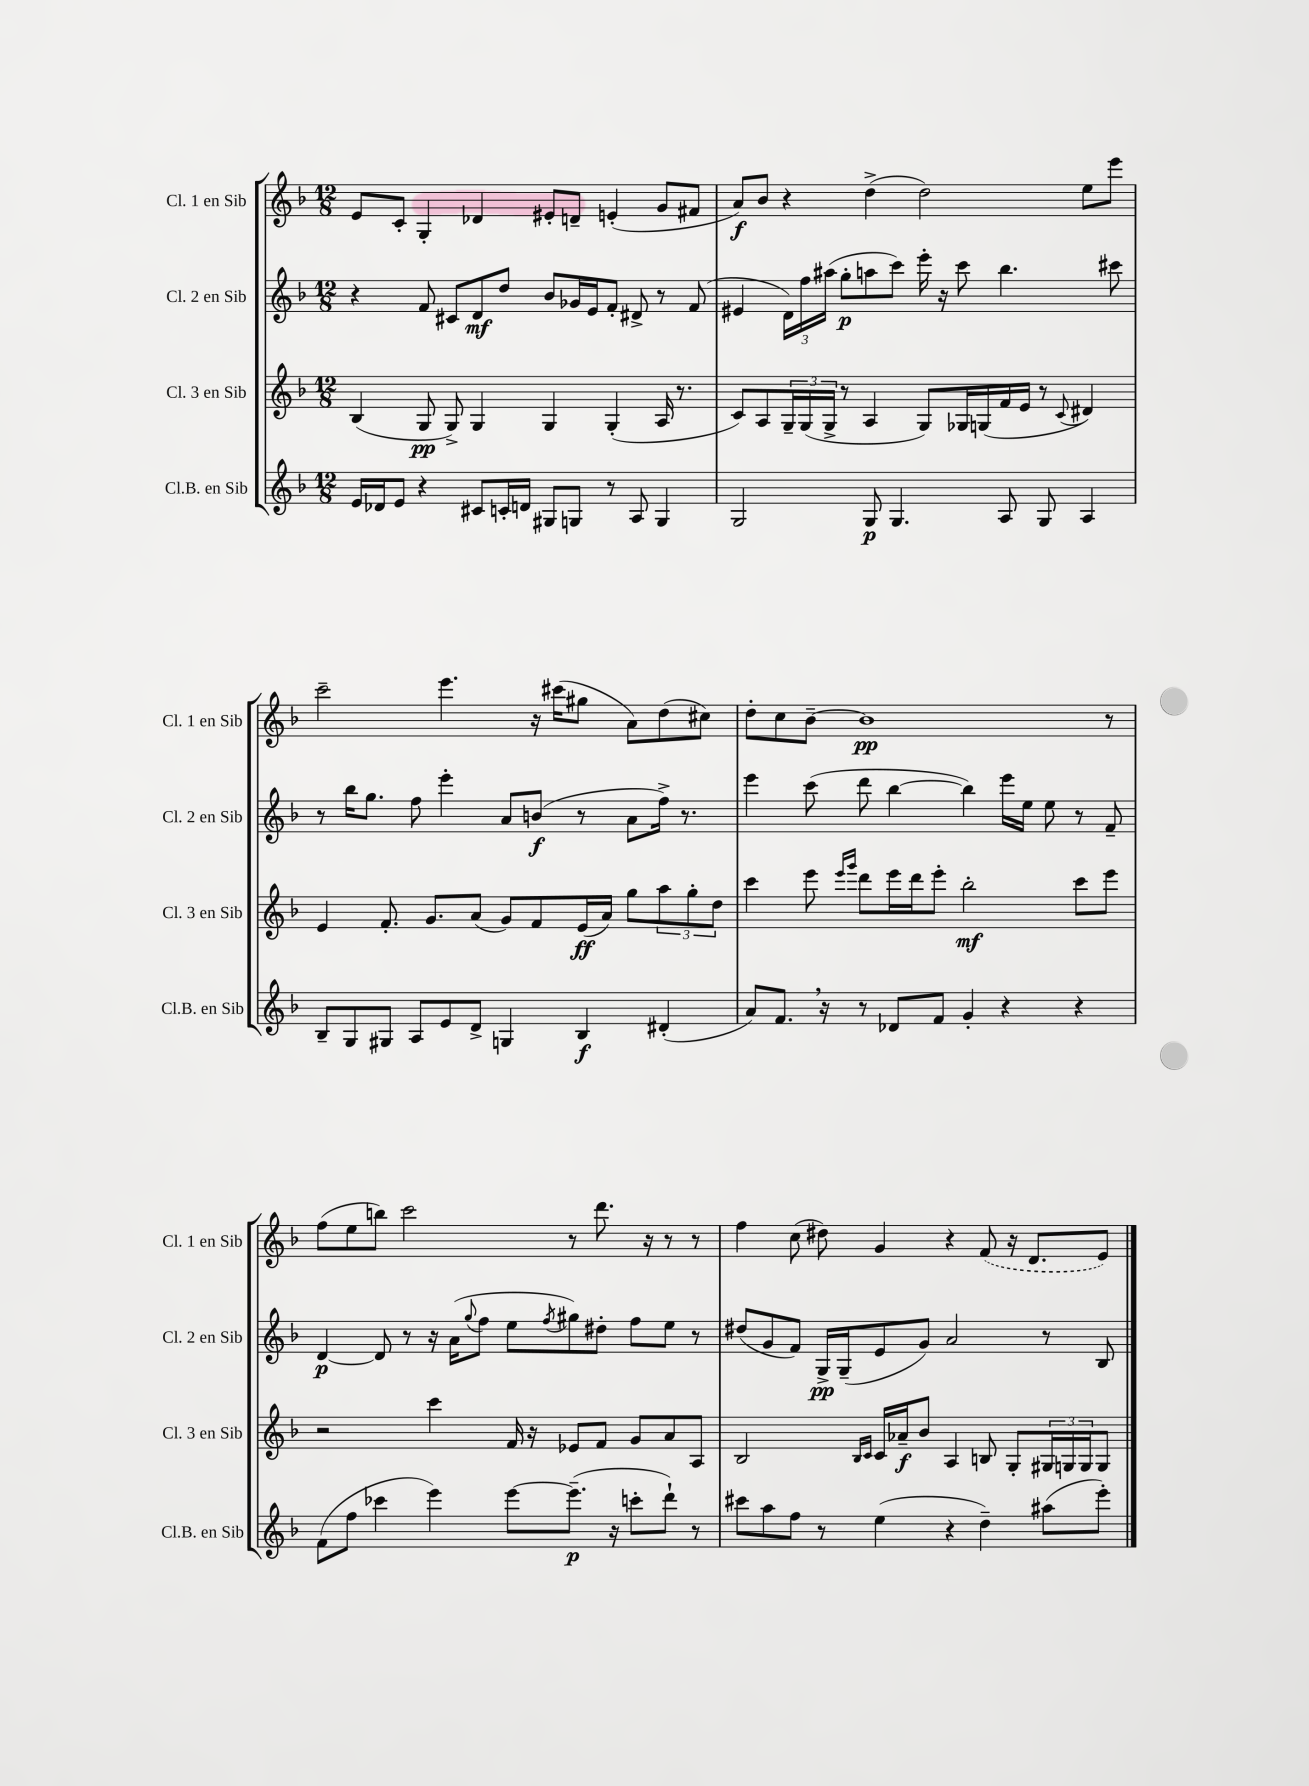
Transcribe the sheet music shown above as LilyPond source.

<<
\new StaffGroup <<
\new Staff = "s0" \with { instrumentName = "Cl. 1 en Sib" shortInstrumentName = "Cl. 1 en Sib" } {
    \clef treble \key f \major \numericTimeSignature \time 12/8
    e'8 c'8-. g4-. des'4 eis'8-. d'8-- e'4-.( g'8 fis'8 |
    a'8\f) bes'8 r4 d''4->( d''2) e''8 e'''8 |
    c'''2-- e'''4. r16 cis'''16( gis''8 a'8) d''8( cis''8) |
    d''8-. c''8 bes'8~-- bes'1\pp r8 |
    f''8( e''8 b''8) c'''2 r8 d'''8. r16 r8 r8 |
    f''4 c''8( dis''8) g'4 r4 \once \slurDashed f'8( r16 d'8. e'8) \bar "|." |
}
\new Staff = "s1" \with { instrumentName = "Cl. 2 en Sib" shortInstrumentName = "Cl. 2 en Sib" } {
    \clef treble \key f \major \numericTimeSignature \time 12/8
    r4 f'8 cis'8 d'8\mf d''8 bes'8 ges'16 e'16 f'8-. dis'8-> r8 f'8( |
    eis'4 \tuplet 3/2 { d'16) f''16 ais''16( } g''8-.\p a''8 c'''8) e'''16-. r16 c'''8 bes''4. cis'''8 |
    r8 bes''16 g''8. f''8 e'''4-. a'8 b'8\f( r8 a'8 f''16->) r8. |
    e'''4 c'''8( d'''8 bes''4~ bes''4) e'''16 e''16 e''8 r8 f'8-- |
    d'4~\p d'8 r8 r16 a'16( \appoggiatura { g''8 } f''8 e''8 \acciaccatura { f''8 } gis''8) dis''8-. f''8 e''8 r8 |
    dis''8( g'8 f'8) g16->\pp g16--( e'8 g'8) a'2 r8 bes8 \bar "|." |
}
\new Staff = "s2" \with { instrumentName = "Cl. 3 en Sib" shortInstrumentName = "Cl. 3 en Sib" } {
    \clef treble \key f \major \numericTimeSignature \time 12/8
    bes4( g8\pp g8->) g4 g4 g4-.( a16 r8. |
    c'8) a8 \tuplet 3/2 { g16-- g16( g16-> } r8 a4 g8) ges16 g16( f'16 e'16 r8 \appoggiatura { c'8 } dis'4) |
    e'4 f'8.-. g'8. a'8( g'8) f'8 e'16\ff( a'16) g''8 \tuplet 3/2 { a''8 g''8-. d''8 } |
    c'''4 e'''8 \grace { e'''16 g'''16 } d'''8 e'''16 d'''16 e'''8-. bes''2-.\mf c'''8 e'''8 |
    r2 c'''4 f'16 r16 ees'8 f'8 g'8 a'8 a8 |
    bes2 \grace { bes16 c'16 } c'16 aes'16--\f bes'8 a4 b8 g8-. \tuplet 3/2 { gis16 g16 g16 } g8 \bar "|." |
}
\new Staff = "s3" \with { instrumentName = "Cl.B. en Sib" shortInstrumentName = "Cl.B. en Sib" } {
    \clef treble \key f \major \numericTimeSignature \time 12/8
    e'16 des'16 e'8 r4 cis'8 c'16-. d'16 gis8 g8 r8 a8 g4 |
    g2 g8\p g4. a8 g8 a4 |
    bes8-- g8 gis8 a8 e'8 d'8-> g4 bes4\f dis'4-.( |
    a'8) f'8. \breathe r16 r8 des'8 f'8 g'4-. r4 r4 |
    f'8( f''8 ces'''4 e'''4) e'''8~ e'''8.--\p( r16 c'''8-. d'''8-!) r8 |
    cis'''8 a''8 f''8 r8 e''4( r4 d''4--) ais''8( e'''8-.) \bar "|." |
}
>>
>>
\layout { \context { \Score \remove "Bar_number_engraver" } }
